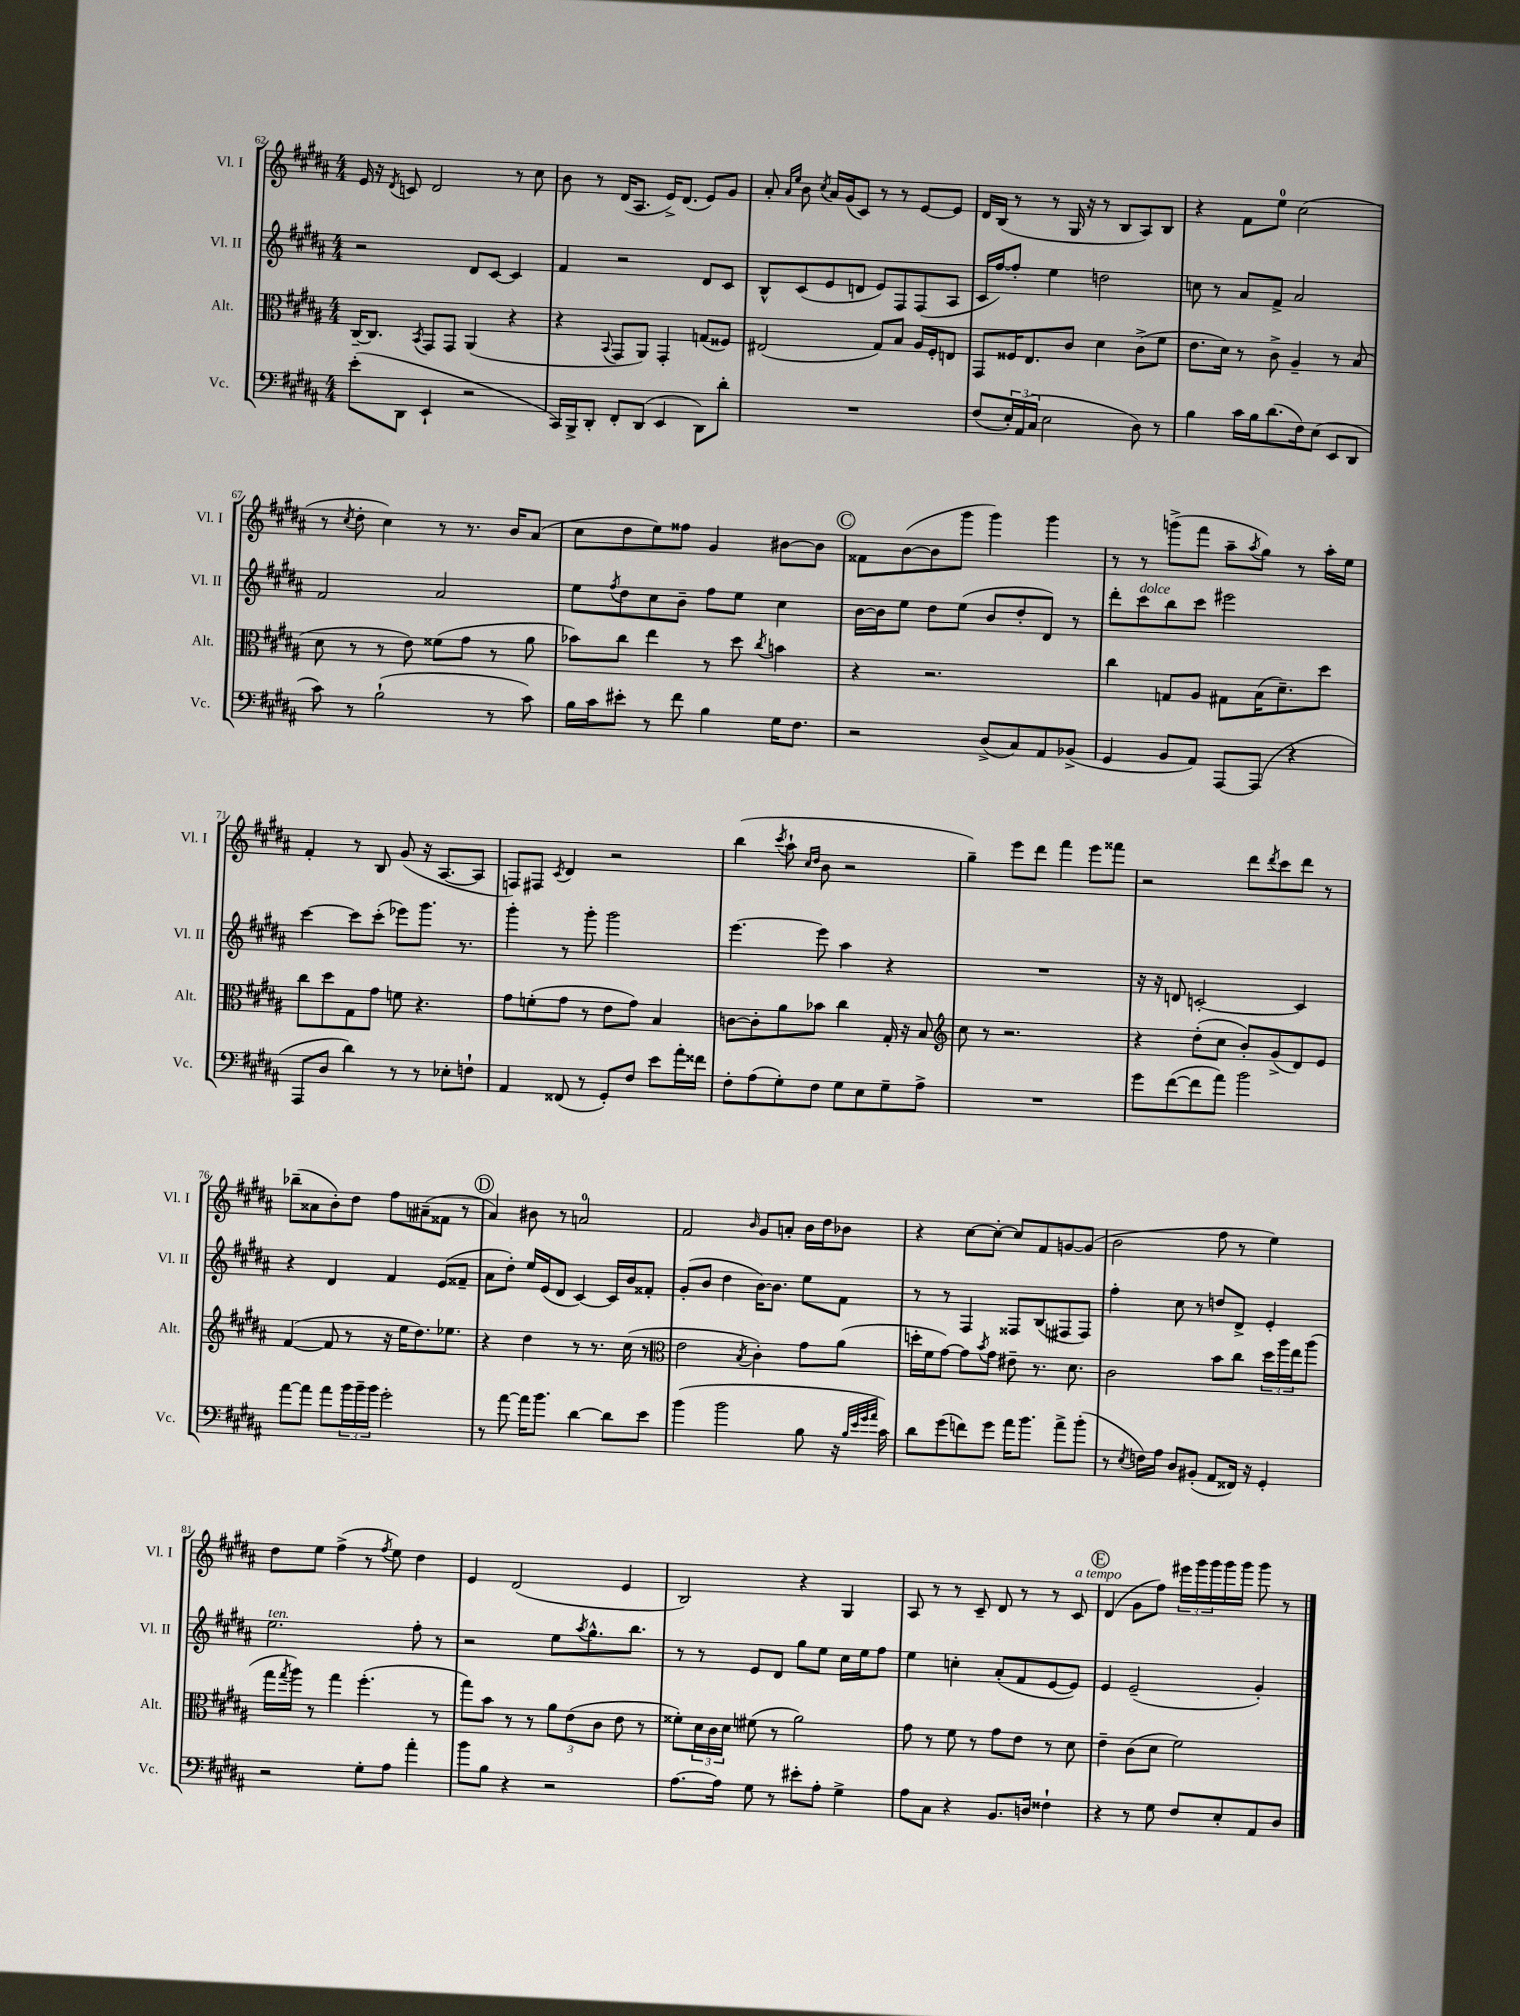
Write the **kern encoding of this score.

**kern	**kern	**kern	**kern
*part4	*part3	*part2	*part1
*staff4	*staff3	*staff2	*staff1
*I"Vc.	*I"Alt.	*I"Vl. II	*I"Vl. I
*I'Vc.	*I'Alt.	*I'Vl. II	*I'Vl. I
*clefF4	*clefC3	*clefG2	*clefG2
*k[f#c#g#d#a#]	*k[f#c#g#d#a#]	*k[f#c#g#d#a#]	*k[f#c#g#d#a#]
*M4/4	*M4/4	*M4/4	*M4/4
=62	=62	=62	=62
(8e'\L	[16C#~/KL	2r	16e/
.	8.C#/J]	.	16r
.	.	.	8qd#/
8DD#\J	.	.	8cn/
.	8qBB/	.	.
4EE`/	8GG#/L	.	2d#/
.	8GG#/J	.	.
2r	(4AA#/	8d#/L	.
.	.	[8c#/J	.
.	4r	4c#/]	8r
.	.	.	8cc#\
=63	=63	=63	=63
16CC#/LL)	4r	4f#/	8b\
16BBB^/J	.	.	.
8DD#'/J	.	.	8r
.	8qqBB/	.	.
8FF#'/L	8GG#/L	2r	(16d#/KL
.	.	.	8.A#/J
(8DD#/J	8AA#/J)	.	.
4EE/	4GG#'/	.	16e^/KL)
.	.	.	(8.d#/J
8DD#\L)	(8Gn/L	8d#/L	8e/L)
8d#'\J	8F##X/J)	8c#/J	8g#/J
=64	=64	=64	=64
1r	(2E#X/	8B^^/L	8a#'/
.	.	.	16qqa#/LL
.	.	.	16qqee/JJ
.	.	(8c#/	8b\
.	.	.	8qcc#/
.	.	8e/	16a#/LL
.	.	.	(16g#/J
.	.	8dn/J	8c#/J)
.	8G#/L)	8e/L)	8r
.	8B/J	8F#/	8r
.	16A#/LL	(8F#/	[8e/L
.	16F#'/J	.	.
.	8En/J	8A#/J	8e/J]
=65	=65	=65	=65
(8F#/L	8GG#/L	16c#/LL	16d#/LL
.	.	[16ff#/J)	(16B/JJ
24E'/L)	16F##X/K	8ff#'/J]	8r
(24AA#/	.	.	.
.	8.E/	.	.
24C#/JJ	.	.	.
2E\	.	4ee\	8r
.	8c#/J	.	16G#/
.	.	.	16r
.	4d#\	2ddn\	8r
.	.	.	8B/L
8D#\)	(8c#^\L	.	8A#/)
8r	8f#\J	.	8B/J
=66	=66	=66	=66
4B\	8.e\L	8ccn\	4r
.	.	8r	.
.	16d#\Jk)	.	.
16c#\LL	8r	8a#/L	8f#\L
16B\J	.	.	.
(8.d#\	8c#^\	8f#^/J	8ee\J
.	4A#~/	2a#/	(2cc#\
16F#\k)	.	.	.
(8E\J	.	.	.
8EE/L	8r	.	.
8DD#/J	(8B/	.	.
!!LO:LB:g=z
=67	=67	=67	=67
8c#\)	8d#\	2f#/	8r
.	.	.	8qcc#/
8r	8r	.	8dd#'\
(2B`\	8r	.	4cc#\)
.	8e\)	.	.
.	(8f##X\L	2a#/	8r
.	8g#\J	.	8.r
8r	8r	.	.
.	.	.	16b/KL
8c#\)	8a#\	.	(8a#/J
=68	=68	=68	=68
16B\LL	8b-X\L)	8ee\L	8cc#\L
16c#\J	.	.	.
.	.	8qff#/	.
8e#X'\J	8cc#\J	8dd#\	8dd#\
8r	4ee\	8cc#\	8ee\)
8f#\	.	8b~\J	8ff##X\J
4B\	8r	8ff#\L	4g#/
.	8dd#\	8ee\J	.
.	8qcc#/	.	.
16G#\KL	4bn\	4cc#\	[8b#X\L
8.F#\J	.	.	.
.	.	.	8b#\J]
!!LO:REH:place=s1:t=C
=69	=69	=69	=69
2r	4r	[16b\LL	8f##X\L
.	.	16b\J]	.
.	.	8ee\J	([8b\
.	2.r	8dd#\L	8b\]
.	.	(8ee\J	8ggg#\J
(8D#^/L	.	8b/L	4ggg#\)
8C#/)	.	8dd#'/	.
8AA#/	.	8d#/J)	4ggg#\
(8BB-X^/J	.	8r	.
=70	=70	=70	=70
4GG#/	4cc#\	8ddd#'\L	8r
!	!	!LO:TX:a:i:t=dolce	!
.	.	8ccc#\	8r
8BB/L	8Gn/L	8bb\	(8gggn^\L
8AA#/J)	8A#/J	8ccc#\J	8fff#\J
[8AAA#/L	8G#X\L	2eee#X\	8aa#~\L
.	.	.	8qaa#/
(8AAA#/J]	(16B\K	.	8gg#\J)
.	8.d#~\)	.	.
4r	.	.	8r
.	8dd#\J	.	16aa#'\LL
.	.	.	16ee\JJ
!!LO:LB:g=z
=71	=71	=71	=71
8AAA#/L	8cc#\L	[4ccc#\	4f#'/
8D#/J	8dd#\	.	.
4d#\)	8G#\	8ccc#\L]	8r
.	8g#\J	(8ccc#'\J	8B/
8r	8fn\	8eee-X\L)	(8g#/
8r	4.r	8.ggg#\J	16r
.	.	.	[8.A#/L
8E-X'\L	.	.	.
.	.	8.r	.
8Fn`\J	.	.	8A#/J]
=72	=72	=72	=72
4AA#/	8g#\L	4ggg#'\	8Fn/L)
.	(8fn'\	.	8F#X/J
.	.	.	8qc#/
(8FF##X/	8g#\J	8r	4d#/
8r	8r	8ggg#'\	.
8GG#'/L)	8e\L	2ggg#\	2r
8F#/J	8g#\J)	.	.
8e\L	4B/	.	.
16a#'\L	.	.	.
16f##X\JJ	.	.	.
=73	=73	=73	=73
8F#'\L	[8cn\L	[4.eee\	(4bb\
(8A#\	8c'\]	.	.
.	.	.	8qccc#/
8G#'\)	8a#\	.	8aa#`\
.	.	.	16qqcc#/LL
.	.	.	16qqdd#/JJ
8F#\J	8b-X\J	8eee\]	8b\
8G#\L	4cc#\	4aa#\	2r
8E\	.	.	.
8G#~\	16G#'/	4r	.
.	16r	.	.
8A#^\J	8B/	.	.
=74	=74	=74	=74
*	*clefG2	*	*
1r	8cc#\	1r	4gg#~\)
.	8r	.	.
.	2.r	.	8eee\L
.	.	.	8ddd#\J
.	.	.	4fff#\
.	.	.	8eee\L
.	.	.	8fff##X\J
=75	=75	=75	=75
8g#\L	4r	16r	2r
.	.	16r	.
([8f#\	.	8dn/	.
8f#\]	(8dd#'\L	[2cn'/	.
8a#\J)	8cc#\J	.	.
2b\	8b'/L)	.	8ddd#\L
.	.	.	8qddd#/
.	(8g#^/	.	8ccc#\
.	8d#/)	4c/]	8ddd#\J
.	8e/J	.	8r
!!LO:LB:g=z
=76	=76	=76	=76
[8a#\L	([4f#/	4r	(8bb-X~\L
8a#\J]	.	.	8a##X\
8a#\L	8f#/]	4d#/	8b'\)
24b\L	8r	.	8dd#\J
24b~\	.	.	.
24b\JJ	.	.	.
2g#'\	16r	4f#/	8ff#\L
.	16ee\KL	.	.
.	8.dd#\)	.	(8a#X~\
.	.	(8e/L	8f##X\J
.	8.ee-X\J	.	.
.	.	8f##X~/J	8r
!!LO:REH:place=s1:t=D
=77	=77	=77	=77
8r	4r	8a#\L	4a#/)
[8a#\	.	8dd#'\J)	.
16a#\KL]	4dd#\	16ee/LL	8b#X\
8.b\J	.	(16e/J	.
.	.	8d#/J	8r
[4d#\	8r	[4c#/)	2an/
.	8.r	.	.
8d#\L]	.	16c#/LL]	.
.	(16cc#\	16b/J	.
8e\J	8r	8f##X'/J	.
=78	=78	=78	=78
*	*clefC3	*	*
(4b\	2e\	(8g#'/L	2f#/
.	.	8b/J	.
2b\	.	4dd#\	.
.	8qB/	.	16qqb/
.	4c#'\)	[16b\KL)	8g#/L
.	.	8.b\J]	.
.	.	.	8an'/J
8B\	8g#\L	8ee\L	16b\LL
.	.	.	16dd#\J
16r	(8a#\J	8f#\J	8b-X\J
32qqB/LLL	.	.	.
32qqe/	.	.	.
32qqg#/	.	.	.
32qqa#/JJJ	.	.	.
16c#\)	.	.	.
=79	=79	=79	=79
8d#\L	16ddn'\LL	8r	4r
.	16f#\J	.	.
(8g#\	[8g#\J)	8r	.
8fn\)	8g#\L]	4F#/	[8cc#\L
.	8qb/	.	.
8g#\J	8g#\J	.	8cc#'\J_
16a#\KL	8e#X~\	8F##X/L	8cc#/L]
8.b\J	.	.	.
.	8.r	(8B/	8f#/
8a#^\L	.	8F#X/	[8gn/
.	8.d#\	.	.
(8b'\J	.	8F#/J)	(8g/J]
=80	=80	=80	=80
8r	2c#\	4ff#'\	2b\
8qE/	.	.	.
16Fn\LL)	.	.	.
16A#\JJ	.	.	.
8D#/L	.	8cc#\	.
(8BB#X'/J	.	8r	.
8AA#/L	8b\L	8ddn/L	8ff#\
16FF##X/Jk)	8cc#\J	8d#^/J	8r
16r	.	.	.
4GG#'/	24dd#\LL	4e'/	4ee\)
.	24aa#\	.	.
.	24ee\J	.	.
.	(8aa#\J	.	.
!!LO:LB:g=z
=81	=81	=81	=81
!	!	!LO:TX:a:i:t=ten.	!
2r	16gg#\LL	2.ee\	8dd#\L
.	8qgg#/	.	.
.	16aa#\JJ)	.	.
.	8r	.	8ee\J
.	4gg#\	.	(4ff#^\
8G#'\L	(4.ff#'\	.	8r
.	.	.	8qff#/
8A#\J	.	.	8ee\)
4a#'\	.	8ff#'\	4dd#\
.	8r	8r	.
=82	=82	=82	=82
8b\L	8gg#\L)	2r	4e/
8B\J	8b\J	.	.
4r	8r	.	(2d#/
.	8r	.	.
2r	12a#\L	8ee\L	.
.	(12e\	.	.
.	.	8qaa#/	.
.	.	8.gg#^^\	.
.	12c#\J	.	.
.	8e\	.	4e/
.	.	8.bb\J	.
.	8r	.	.
=83	=83	=83	=83
[8.A#\L	8f##X'\L)	8r	2B/)
.	24d#\L	8r	.
.	24c#\	.	.
16A#\Jk]	.	.	.
.	24d#\JJ	.	.
8G#\	(8f#X\	8e/L	.
8r	8r	8d#/J	.
8e#X'\L	2a#\)	8gg#\L	4r
8A#'\J	.	8ee\J	.
4G#^\	.	16cc#\LL	4G#/
.	.	16ee\J	.
.	.	8ff#\J	.
=84	=84	=84	=84
8A#\L	8g#\	4ee\	8A#/
8C#\J	8r	.	8r
4r	8f#\	4ccn'\	8r
.	8r	.	8c#~/
8.BB/L	8g#\L	(8a#'/L	8d#/
.	8e\J	8f#/	8r
16Dn/Jk	.	.	.
4F##X`\	8r	[8e/	8r
!	!	!	!LO:TX:a:i:t=a tempo
.	8d#\	8e/J])	8c#/
!!LO:REH:place=s1:t=E
=85	=85	=85	=85
4r	4e~\	4e/	(4d#/
8r	(8c#\L	(2e~/	8g#\L
8G#\	8d#\J	.	8ff#\J)
8F#/L	2f#\)	.	24eee#X\LL
.	.	.	24ggg#\
.	.	.	24ggg#\
8E'/	.	.	16ggg#\
.	.	.	16ggg#\JJ
8AA#/	.	4g#'/)	8ggg#\
8D#/J	.	.	8r
==	==	==	==
*-	*-	*-	*-
